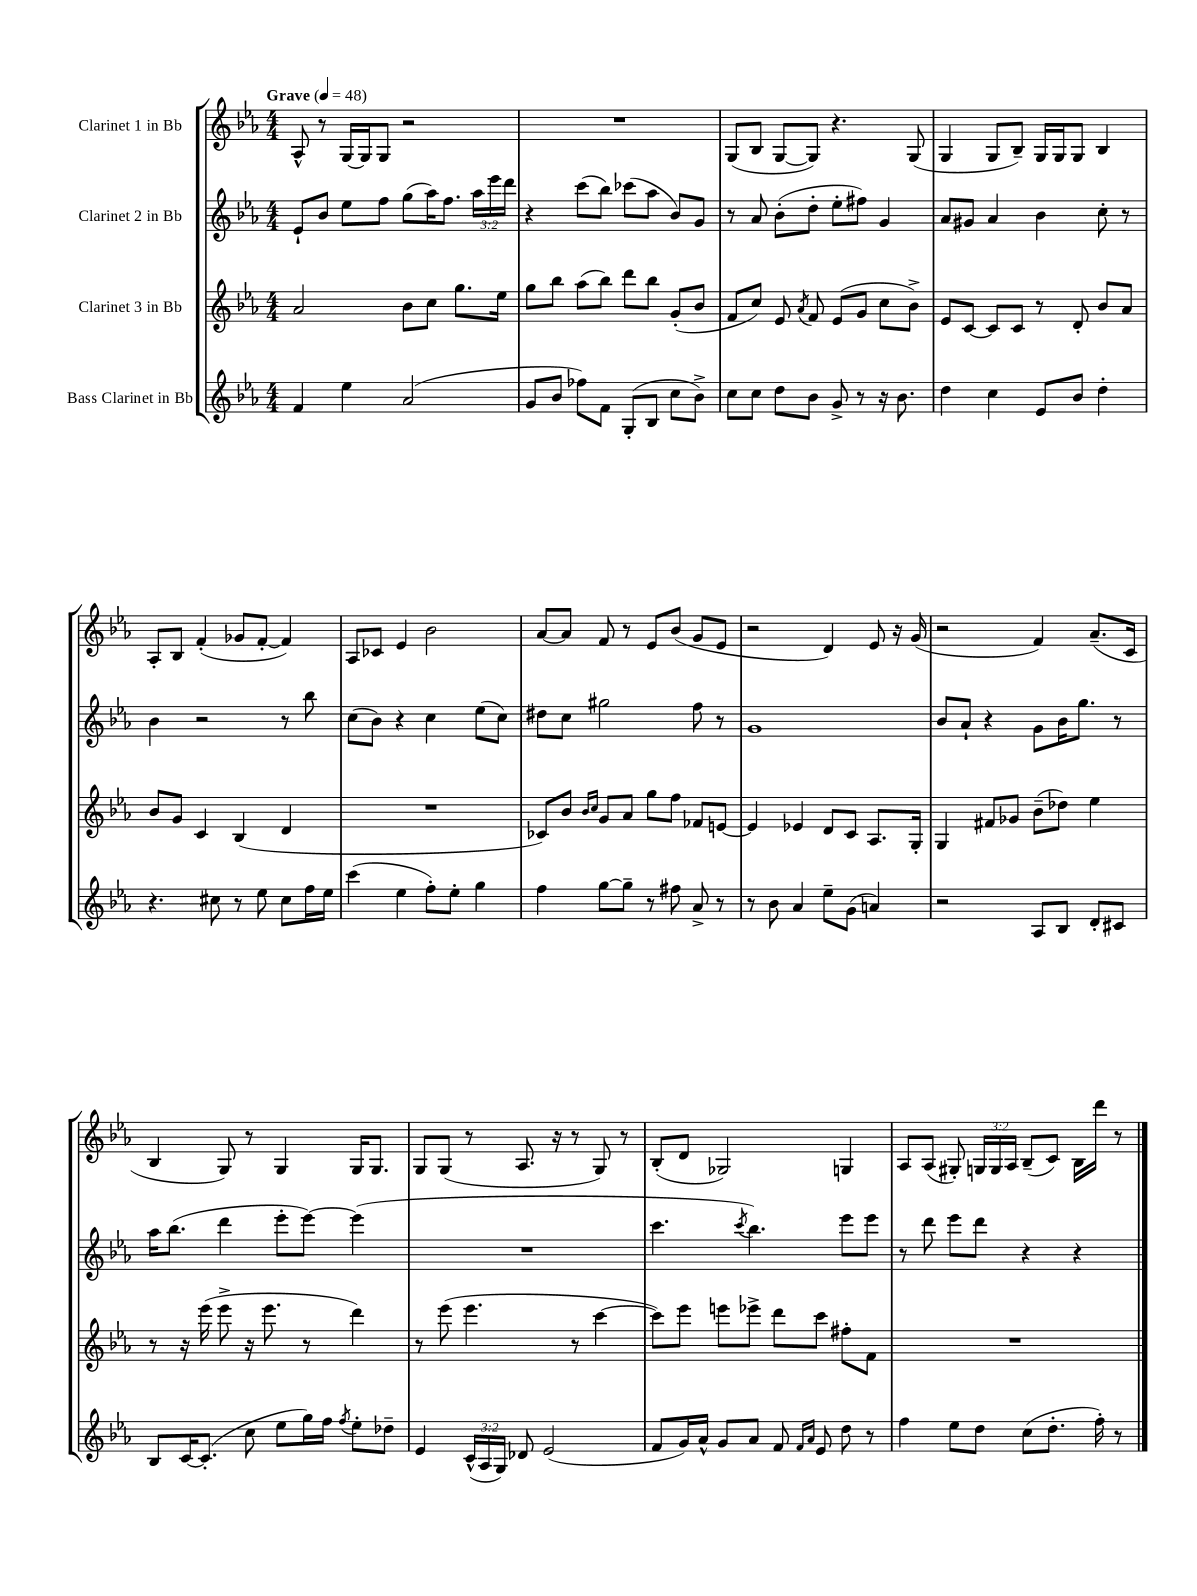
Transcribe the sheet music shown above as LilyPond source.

<<
\new StaffGroup <<
\new Staff = "s0" \with { instrumentName = "Clarinet 1 in Bb" } {
    \clef treble \key ees \major \numericTimeSignature \time 4/4 \override Staff.TupletNumber.text = #tuplet-number::calc-fraction-text \tempo "Grave" 4 = 48
    \autoBeamOff aes8-^ r8 g16[~ g16 g8] r2 |
    R1 |
    g8[( bes8] g8[~ g8]) r4. g8( |
    g4 g8[ bes8]--) g16[ g16 g8] bes4 |
    aes8[-. bes8] f'4-.( ges'8[ f'8]~-. f'4) |
    aes8[ ces'8] ees'4 bes'2 |
    aes'8[~ aes'8] f'8 r8 ees'8[ bes'8]( g'8[ ees'8] |
    r2 d'4) ees'8 r16 g'16( |
    r2 f'4) aes'8.[--( c'16] |
    bes4 g8) r8 g4 g16[ g8.] |
    g8[ g8]( r8 aes8. r16 r8 g8) r8 |
    bes8[-.( d'8] ges2) g4 |
    aes8[ aes8]( gis8-.) \tuplet 3/2 { g16[ g16 aes16] } bes8[--( c'8]) bes16[ d'''16] r8 \bar "|." |
}
\new Staff = "s1" \with { instrumentName = "Clarinet 2 in Bb" } {
    \clef treble \key ees \major \numericTimeSignature \time 4/4 \override Staff.TupletNumber.text = #tuplet-number::calc-fraction-text
    \autoBeamOff ees'8[-! bes'8] ees''8[ f''8] g''8[( aes''16) f''8.] \tuplet 3/2 { aes''16[ ees'''16 d'''16] } |
    r4 c'''8[( bes''8]) ces'''8[( aes''8] bes'8[) g'8] |
    r8 aes'8 bes'8[-.( d''8]-. ees''8[-. fis''8]) g'4 |
    aes'8[ gis'8] aes'4 bes'4 c''8-. r8 |
    bes'4 r2 r8 bes''8 |
    c''8[( bes'8]) r4 c''4 ees''8[( c''8]) |
    dis''8[ c''8] gis''2 f''8 r8 |
    g'1 |
    bes'8[ aes'8]-! r4 g'8[ bes'16 g''8.] r8 |
    aes''16[ bes''8.]( d'''4 ees'''8[-. ees'''8]~) ees'''4( |
    R1 |
    c'''4. \acciaccatura { c'''8 } bes''4.) ees'''8[ ees'''8] |
    r8 d'''8 ees'''8[ d'''8] r4 r4 \bar "|." |
}
\new Staff = "s2" \with { instrumentName = "Clarinet 3 in Bb" } {
    \clef treble \key ees \major \numericTimeSignature \time 4/4
    \autoBeamOff aes'2 bes'8[ c''8] g''8.[ ees''16] |
    g''8[ bes''8] aes''8[( bes''8]) d'''8[ bes''8] g'8[-.( bes'8] |
    f'8[ c''8]) ees'8 \acciaccatura { aes'8 } f'8 ees'8[( g'8] c''8[ bes'8]->) |
    ees'8[ c'8]~ c'8[ c'8] r8 d'8-. bes'8[ aes'8] |
    bes'8[ g'8] c'4 bes4( d'4 |
    R1 |
    ces'8[) bes'8] \grace { bes'16[ c''16] } g'8[ aes'8] g''8[ f''8] fes'8[ e'8]~ |
    e'4 ees'4 d'8[ c'8] aes8.[ g16]-. |
    g4 fis'8[ ges'8] bes'8[--( des''8]) ees''4 |
    r8 r16 ees'''16( ees'''8-> r16 ees'''8. r8 d'''4) |
    r8 ees'''8( ees'''4. r8 c'''4~ |
    c'''8[) ees'''8] e'''8[ ees'''8]-> d'''8[ c'''8] fis''8[-. f'8] |
    R1 \bar "|." |
}
\new Staff = "s3" \with { instrumentName = "Bass Clarinet in Bb" } {
    \clef treble \key ees \major \numericTimeSignature \time 4/4 \override Staff.TupletNumber.text = #tuplet-number::calc-fraction-text
    \autoBeamOff f'4 ees''4 aes'2( |
    g'8[ bes'8] fes''8[) f'8] g8[-.( bes8] c''8[ bes'8]->) |
    c''8[ c''8] d''8[ bes'8] g'8-> r8 r16 bes'8. |
    d''4 c''4 ees'8[ bes'8] d''4-. |
    r4. cis''8 r8 ees''8 cis''8[ f''16 ees''16] |
    c'''4( ees''4 f''8[-.) ees''8]-. g''4 |
    f''4 g''8[~ g''8]-- r8 fis''8 aes'8-> r8 |
    r8 bes'8 aes'4 ees''8[-- g'8]( a'4) |
    r2 aes8[ bes8] d'8[-. cis'8] |
    bes8[ c'16~ c'8.]-.( c''8 ees''8[ g''16) f''16] \acciaccatura { f''8 } ees''8[-. des''8]-- |
    ees'4 \tuplet 3/2 { c'16[-^( aes16 g16]) } des'8 ees'2( |
    f'8[ g'16) aes'16]-^ g'8[ aes'8] f'8 \grace { f'16[ aes'16] } ees'8 d''8 r8 |
    f''4 ees''8[ d''8] c''8[( d''8.]-. f''16-.) r8 \bar "|." |
}
>>
>>
\layout { \context { \Score \remove "Bar_number_engraver" } }
